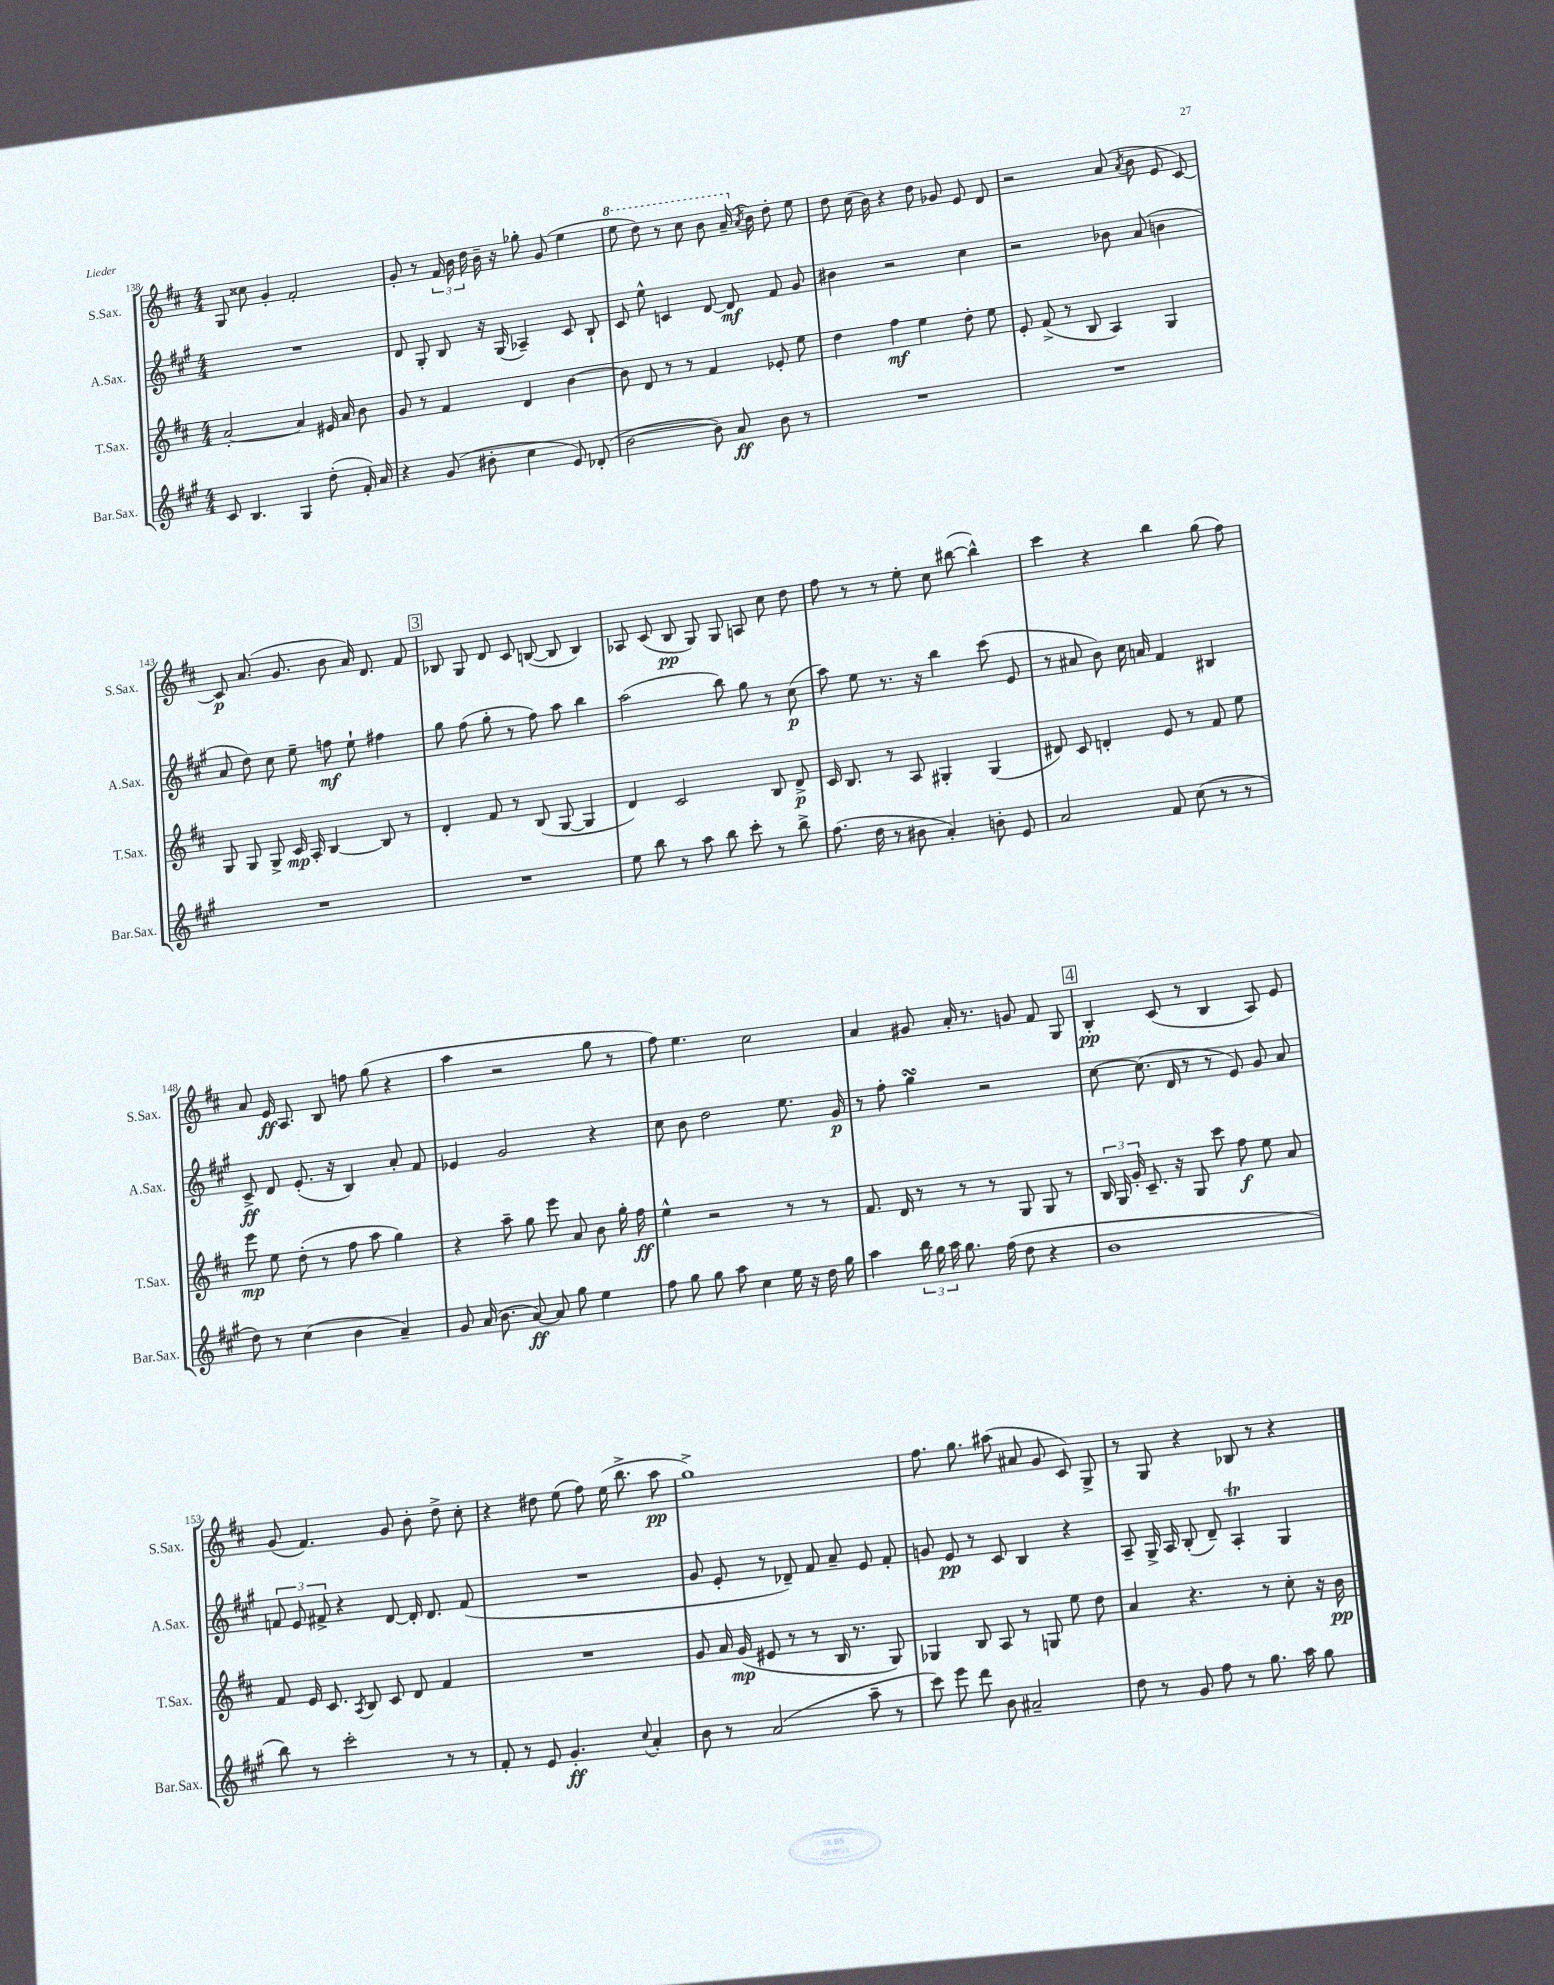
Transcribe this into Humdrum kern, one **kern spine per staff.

**kern	**kern	**kern	**kern
*staff4	*staff3	*staff2	*staff1
*clefG2	*clefG2	*clefG2	*clefG2
*k[f#c#g#]	*k[f#c#]	*k[f#c#g#]	*k[f#c#]
*M4/4	*M4/4	*M4/4	*M4/4
8c#/	[2a'/	1r	8G/
4.B/	.	.	8cc##\
.	.	.	4g'/
4G#/	4a/]	.	2f#'/
(8dd'\	16e#/	.	.
.	16a/	.	.
16f#'/)	8b\	.	.
16a/	.	.	.
=	=	=	=
4r	8g/	8d/	8g'/
.	8r	8G#'/	8r
(8g#/	4f#/	8B/	24f#/
.	.	.	24b\
.	.	.	24dd\
8b#'\	.	16r	16b~\
.	.	(16G#/	16r
4cc#\	4d/	4A-~/)	8gg-'\
.	.	.	(8g/
8e/)	[4b\	8c#/	4ee\
(8d-'/	.	8B`/	.
=	=	=	=
[2b\	8b\]	8c#/	8eee\
.	8d/	8ee^^\	8ddd\)
.	8r	4c/	8r
.	8r	.	8ccc#\
8b\])	4f#/	[8d/	8bb\
8a/	.	8d/]	(16aa~/
.	.	.	8qa/
.	.	.	16b\)
8b\	8e-'/	8f#/	8dd'\
8r	8ee\	8g#/	8ee\
=	=	=	=
1r	4dd\	4b#\	8dd\
.	.	.	(16cc#\
.	.	.	16b\)
.	4ff#\	2r	4r
.	4ee\	.	8dd\
.	.	.	8g-/
.	8dd'\	4cc#\	8e/
.	8ee\	.	8d/
=	=	=	=
1r	8e'/	2r	2r
.	(8f#^/	.	.
.	8r	.	.
.	8B/	.	.
.	4A/)	8b-\	(8a/
.	.	.	8qa/
.	.	(8a/	8b\
.	4G/	4b\	8e/
.	.	.	[8c#/)
=	=	=	=
1r	8G/	8a/	8c#/]
.	8G/	8dd\)	(8.a/
.	8G^/	8cc#\	.
.	.	.	8.g/
.	16c#/	8ee~\	.
.	16A'/	.	.
.	[4B/	8ff\	8b\
.	.	8ee`\	16a/)
.	.	.	8.d/
.	8B/]	4ff#\	.
.	8r	.	8f#/
=	=	=	=
1r	4d'/	8gg#\	8B-/
.	.	(8ff#\	8G/
.	8f#/	8gg#'\	8d/
.	8r	8r	8c#/
.	(8B/	8ff#\)	([8B/
.	[8G/	8aa\	8B/]
.	4G/]	4bb\	4B/)
=	=	=	=
8ee\	4d/)	(2aa\	8A-/
8bb\	.	.	(8c#/
8r	2c#/	.	8B/
8aa\	.	.	8G/)
8bb\	.	8bb\)	8G/
8ccc#'\	.	8gg#\	8A/
8r	8B/	8r	8cc#\
8bb^\	8d^/	(8cc#\	8dd\
=	=	=	=
(8.ff#\	16c#/	8aa\)	8ff#\
.	8.B/	.	.
.	.	8ee\	8r
16dd\	.	.	.
8r	8r	8.r	8r
8b#\	8A/	.	8ee'\
.	.	16r	.
4a'/)	4G#'/	4bb\	8cc#\
.	.	.	([8bb#\
8b'\	(4G#/	(8ccc#\	4bb#^^\])
8e/	.	8e/	.
=	=	=	=
2a/	8d#/)	8r	4ccc#\
.	8c#/	8a#/	.
.	4d'/	8b\)	4r
.	.	16cc#\	.
.	.	16a/	.
8f#/	8e/	4f#/	4bb\
(8cc#\	8r	.	.
8r	8f#/	4B#/	(8gg\
8r	8ee\	.	8ff#\)
=	=	=	=
8dd\)	8eee\	8c#^/	8a/
8r	8ee\	8d/	16e/
.	.	.	8.A/
(4cc#\	(8dd'\	(8.e'/	.
.	8r	.	8B/
.	.	16r	.
4b\	8ff#\	4B/)	8ff\
.	8aa\	.	(8gg\
4a~/)	4gg\)	8a'/	4r
.	.	8f#/	.
=	=	=	=
8g#/	4r	4e-/	4aa\
(16a/	.	.	.
8.b\	.	.	.
.	8aa~\	2g#/	2r
[8a/)	8gg\	.	.
8a/]	8eee\	.	.
8gg#\	8a/	.	.
4ee\	8b\	4r	8gg\
.	16gg'\	.	8r
.	16ff#\	.	.
=	=	=	=
8ff#\	4ee^^\	8cc#\	8ff#\)
8gg#\	.	8b\	4.ee\
8gg#\	2r	2dd\	.
8aa\	.	.	.
4cc#\	.	.	2cc#\
16ee\	8r	8.ee\	.
16r	.	.	.
16dd\	8r	.	.
16gg#\	.	16g#/	.
=	=	=	=
4aa\	8.f#/	8r	4a/
.	.	8ff#'\	.
.	16d/	.	.
24bb\	8r	4gg#\	8g#/
24gg#\	.	.	.
24aa\	.	.	.
8.gg#\	8r	.	16a'/
.	.	.	8.r
.	8r	2r	.
(16ff#\	.	.	.
8dd\	8G/	.	8g/
4r	8G/	.	8f#/
.	8r	.	8G/
=	=	=	=
1b	24B/	[8cc#\	4B'/
.	24G/	.	.
.	24g'/	.	.
.	8.c#~/	(8.cc#\]	.
.	.	.	(8c#/
.	16r	16d/	.
.	8G/	8r	8r
.	8ccc#\	8r	4B/
.	8ff#\	8e/)	.
.	8ee\	8g#/	8A/)
.	8a/	8a/	8e/
=	=	=	=
8bb\)	8f#/	12f/	(8g/
.	.	12e/	.
8r	16e/	.	4.f#/)
.	.	12f#^/	.
.	8.c#/	.	.
2ccc#'\	.	4r	.
.	8qA/	.	.
.	8B/	.	.
.	8c#/	[8d/	8g/
.	8d/	16d'/]	8b'\
.	.	8.d/	.
8r	4f#/	.	8dd^\
8r	.	(8f#/	8cc#'\
=	=	=	=
8f#'/	1r	1r	4r
8r	.	.	.
8e/	.	.	8dd#\
4.g#'/	.	.	(8ee\
.	.	.	8ff#\)
.	.	.	(16ee\
.	.	.	8.bb^\
8qqcc#/	.	.	.
4a'/	.	.	.
.	.	.	8aa\
=	=	=	=
8b\	8g/	8g#/	1gg^)
8r	16a/	8e'/	.
.	(16g/	.	.
(2a/	8e#/	8r	.
.	8r	8d-~/)	.
.	8r	8f#/	.
.	16B/	8a~/	.
.	8.r	.	.
8aa~\	.	8e/	.
8r	8G/)	8f#'/	.
=	=	=	=
8ccc#\)	4G-/	8g/	8.ff#\
8eee\	.	8e/	.
.	.	.	8.gg\
8ddd\	8B/	8r	.
8b\	8A/	8c#/	(8aa#\
2a#~/	8r	4B/	8a#/
.	8G/	.	8g/
.	8ee\	4r	8c#/)
.	8dd\	.	8G^/
=	=	=	=
8dd\	4a/	8A~/	8r
8r	.	16G#^/	8G/
.	.	16A/	.
8g#/	4.r	(8B'/	4r
8ff#\	.	8d~/)	.
8r	.	4A'/	8B-/
8.gg#\	8r	.	8r
.	8cc#'\	4G#/	4r
16aa\	.	.	.
8gg#\	16r	.	.
.	16b\	.	.
==	==	==	==
*-	*-	*-	*-
